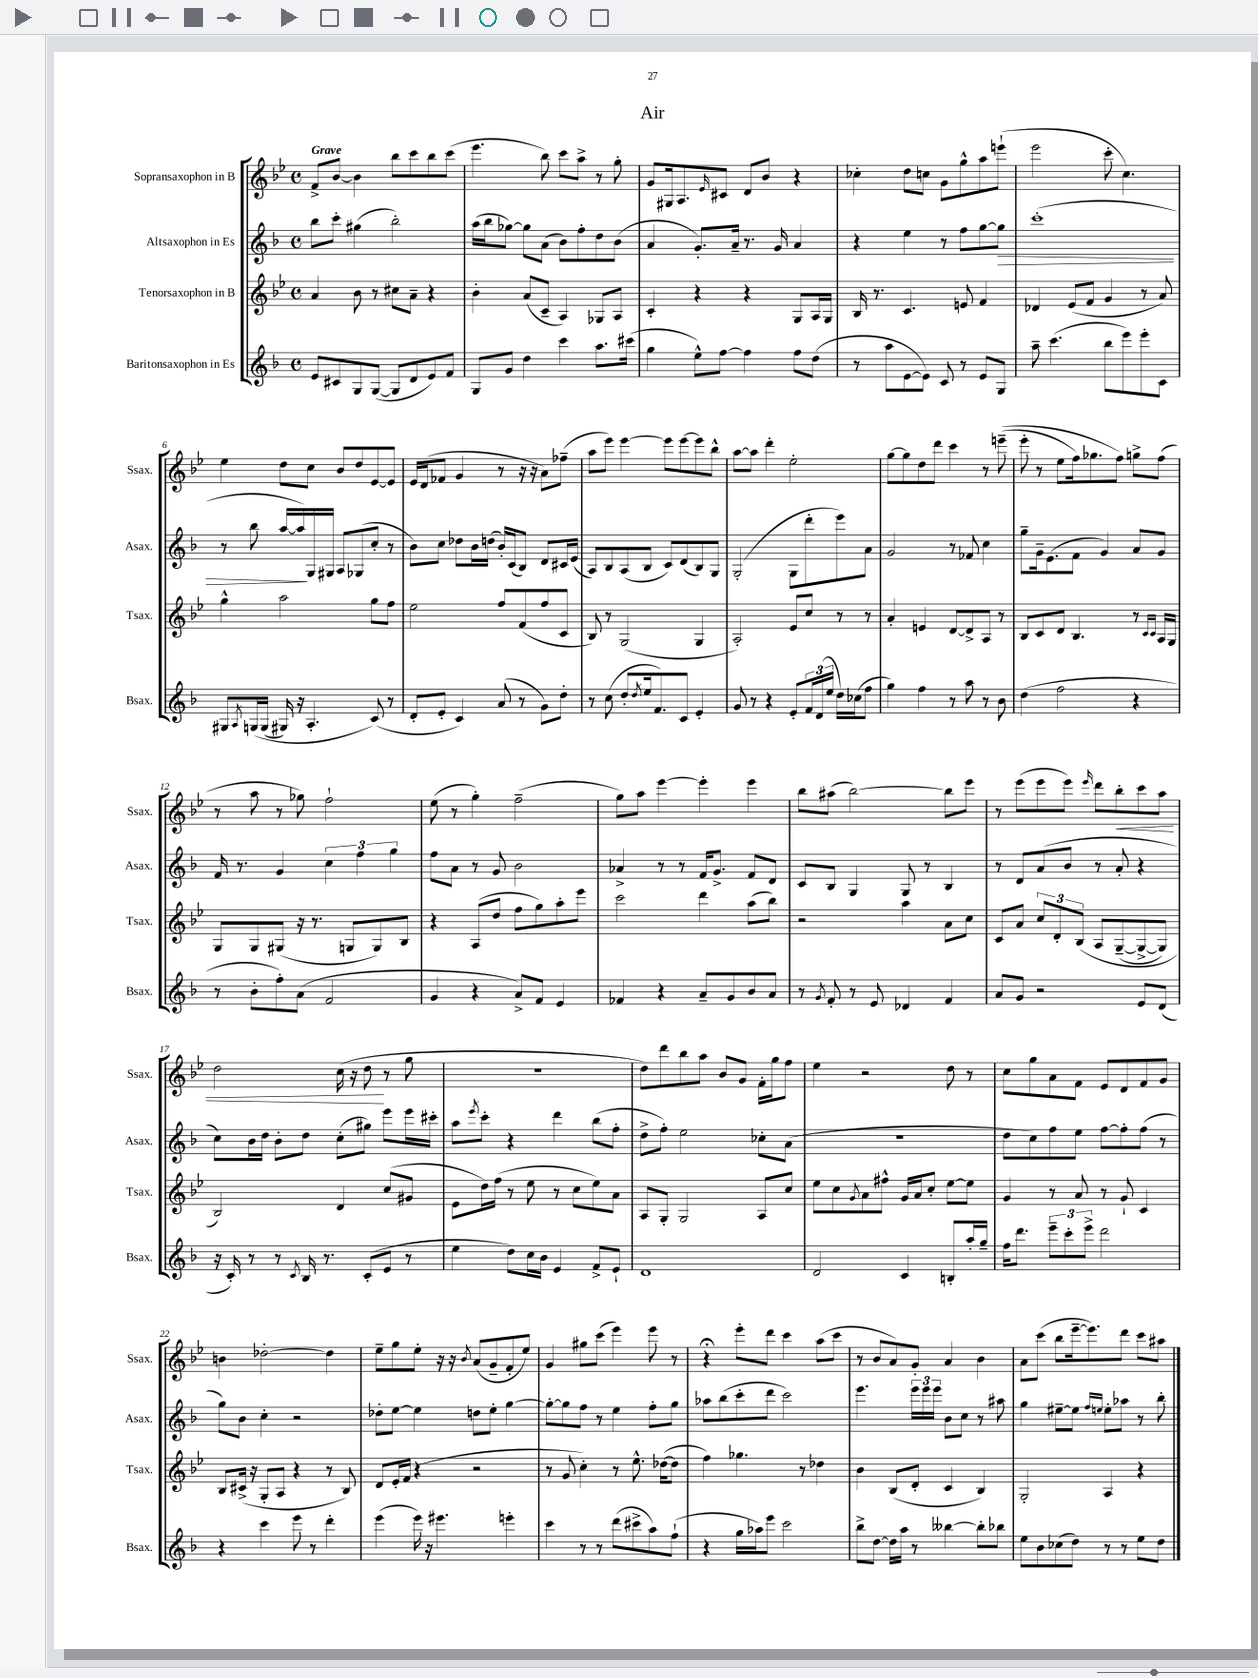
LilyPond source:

\header { title = "Air" }
<<
\new StaffGroup <<
\new Staff = "s0" \with { instrumentName = "Sopransaxophon in B" shortInstrumentName = "Ssax." } {
    \clef treble \key bes \major \defaultTimeSignature \time 4/4 \tempo "Grave"
    f'8-> bes'8~ bes'4 bes''8 c'''8 bes''8 c'''8( |
    ees'''4. bes''8) c'''8 a''8-> r8 g''8-. |
    g'8 gis16 a8. \grace { ees'16 } cis'8 d'8 bes'8 r4 |
    ces''4-. d''8 c''8 g'8 g''8-^ a''8 e'''8-!( |
    ees'''2 c'''8-. c''4.) |
    ees''4 d''8 c''8 bes'8 d''8 ees'8~ ees'8 |
    ees'16 d'16( fes'8 g'4 r8 r16 r16 a'8) fes''8--( |
    a''8 ees'''8) ees'''4~ ees'''8 ees'''8~ ees'''8 bes''8-^ |
    a''8~ a''8 d'''4-. ees''2-. |
    g''8~ g''8 d''8 d'''8 c'''4 r8 e'''8--(\( |
    ees'''8-. r8 ees''8 f''16) ges''8. f''8\) g''8-> f''8( |
    r8 a''8 r8 ges''8) f''2-! |
    ees''8( r8 g''4-.) f''2--( |
    g''8) a''8 ees'''4~ ees'''4-. ees'''4 |
    bes''8 ais''8( bes''2~) bes''8 ees'''8 |
    r8 ees'''8( ees'''8 ees'''8) \grace { ees'''16 } d'''8 bes''8-.\< c'''8 a''8 |
    d''2 c''16( r16 d''8\! r8 g''8 |
    R1 |
    d''8) d'''8 bes''8 a''8 bes'8 g'8 f'16-. g''16 f''8 |
    ees''4 r2 d''8 r8 |
    c''8 g''8 a'8 f'8 ees'8 d'8 f'8 g'8 |
    b'4 des''2~-. des''4 |
    ees''8-- g''8 ees''8-. r16 r16 \acciaccatura { bes'8 } a'8( g'8-- f'8-. ees''8) |
    g'4 gis''8 c'''8( ees'''4) ees'''8 r8 |
    r4\fermata ees'''8-. d'''8 c'''4 a''8( c'''8 |
    r8 bes'8 a'8) g'8-. a'4 bes'4 |
    a'8 c'''8( bes''8 ees'''16~-- ees'''8.) d'''8 c'''8 ais''8 \bar "|." |
}
\new Staff = "s1" \with { instrumentName = "Altsaxophon in Es" shortInstrumentName = "Asax." } {
    \clef treble \key f \major \defaultTimeSignature \time 4/4
    bes''8 c'''8-. gis''4( bes''2-.) |
    a''16( bes''16 ges''8~) ges''8 a'8( bes'8) f''8-. d''8 bes'8( |
    a'4 g'8.-.) a'16-- r8. g'16 a'4 |
    r4 e''4 r8 f''8 g''8~ g''8\> |
    c'''1-.( |
    r8 bes''8 a''16~ a''16\!) g16 gis16 a8 ges8( c''8-. r8 |
    bes'8) c''8 des''8 bes'16 d''16( bes'16-.) c'16( bes8) d'8 cis'16 e'16( |
    a8) bes8 a8( bes8 c'8) d'8( bes8) g8 |
    g2-.( g8 d'''8-. e'''8) a'8 |
    g'2 r8 fes'8 c''4 |
    g''8-- g'16-- e'8.( f'8 g'4) a'8 g'8 |
    f'16 r8. g'4 \tuplet 3/2 { c''4 f''4 g''4 } |
    f''8 a'8 r8 g'8 bes'2 |
    aes'4-> r8 r8 f'16 g'8.-> f'8 d'8 |
    c'8 bes8 g4 g8 r8 bes4 |
    r8 d'8 a'8( bes'8 r8 a'8-. r4 |
    c''8) bes'16 d''16 bes'8-. d''8 c''8-.( gis''8) e'''8 e'''16 cis'''16-. |
    a''8 \acciaccatura { e'''8 } c'''8-. r4 d'''4 bes''8( f''8-. |
    d''8-> f''8-.) e''2 ces''8-. a'8( |
    r1 |
    d''8 c''8) f''8 e''8 f''8~ f''8-. f''8( r8 |
    g''8) bes'8 c''4-. r2 |
    des''8-. e''8~ e''4 d''8 e''8-. g''4~ |
    g''8~-. g''8 f''8 r8 e''4 f''8-. g''8 |
    aes''8 bes''8( c'''8-. d'''8 c'''2) |
    e'''4. \tuplet 3/2 { e'''16 e'''16 e'''16 } bes'8 c''8 r8 ais''8 |
    g''4 eis''8~-- eis''8 \grace { f''16 e''16 } e''8-. aes''8 r8 bes''8-. \bar "|." |
}
\new Staff = "s2" \with { instrumentName = "Tenorsaxophon in B" shortInstrumentName = "Tsax." } {
    \clef treble \key bes \major \defaultTimeSignature \time 4/4
    a'4 bes'8 r8 cis''8 a'8-- r4 |
    bes'4-. a'8( c'8-- a4) ges8 a8 |
    c'4-. r4 r4 g8 a16 g16 |
    bes16 r8. c'4. e'8 f'4 |
    des'4 ees'8( f'8 g'4 r8 a'8) |
    g''4-^ a''2 g''8 f''8 |
    ees''2 f''8 f'8( f''8 c'8 |
    bes8) r8 g2( g4 |
    a2-.) ees'8 c''8 r8 r8 |
    a'4-. e'4 d'8~ d'8-> a8 r8 |
    bes8 c'8 d'8 bes4. r8 \grace { c'16 c'16 } a16 g16 |
    g8 g8 gis8( r16 r8. g8 g8) bes8 |
    r4 a8( d''8 f''8 g''8) a''8-. ees'''8 |
    c'''2 d'''4 a''8( bes''8) |
    r2 a''4 a'8 c''8 |
    c'8 a'8 \tuplet 3/2 { c''8 d'8-. bes8\( } a8 g8~--( g8~-> g8) |
    bes2\) d'4 c''8( gis'8 |
    ees'8 d''16) f''16( r8 ees''8 r8 c''8 ees''8) a'8 |
    a8 g8-. g2 a8 c''8 |
    ees''8 c''8 \acciaccatura { g'8 } a'8 fis''8-^ g'16 a'16 c''8-. ees''8~ ees''8 |
    g'4 r8 a'8 r8 g'8-! c'4 |
    bes8 cis'16->( r16 g8-. a8 r4 r8 bes8) |
    d'8 ees'16-. f'16( r4 r2 |
    r8 g'8 c''4-.) r8 ees''8.-^ des''16~( des''8 |
    f''4) ges''4. r8 des''4 |
    bes'4 bes8( d'8-. c'4 bes4) |
    g2-. a4 r4 \bar "|." |
}
\new Staff = "s3" \with { instrumentName = "Baritonsaxophon in Es" shortInstrumentName = "Bsax." } {
    \clef treble \key f \major \defaultTimeSignature \time 4/4
    e'8 cis'8 g8 g8~( g8 d'8 e'8) f'8 |
    g8 g'8 d''4 c'''4 a''8. cis'''16( |
    g''4 e''8-^) f''8~ f''4 f''8 d''8( |
    r8 a''8 e'8~ e'8) c'8 r8 e'8 g8 |
    a''8-- c'''4.( bes''8 e'''8) e'''8-. c'8 |
    gis8 \acciaccatura { a8 } g16\( g16( gis16) r16 a4.-. c'8(\) r8 |
    d'8-. e'8-. c'4) a'8( r8 g'8) d''8-. |
    r8 c''8( d''8-. \acciaccatura { d''8 } e''16 f'8.) c'8 e'4-. |
    g'8 r8 r4 e'8-. \tuplet 3/2 { f'16 d'16( e''16 } d''16) ces''16( f''8 |
    g''4) f''4 r8 a''8 r8 bes'8 |
    d''4( f''2 r4 |
    r8 bes'8-. f''8-.) a'8( f'2 |
    g'4 r4 a'8->) f'8 e'4 |
    fes'4 r4 a'8-- g'8 bes'8 a'8 |
    r8 \acciaccatura { g'8 } f'8-. r8 e'8 des'4 f'4 |
    a'8 g'8 r2 e'8 d'8( |
    r16 c'16-.) r8 r8 \acciaccatura { c'8 } bes16 r8. c'8-.( e'8 r8 |
    e''4 d''8) c''16 bes'16 e'4 f'8-> e'8-! |
    d'1 |
    d'2 c'4 b8-. a''16-. g''16-- |
    f''16 d'''8. \tuplet 3/2 { e'''8-- c'''8-. e'''8-> } d'''2 |
    r4 c'''4 e'''8 r8 d'''4-. |
    e'''4( e'''16) r16 eis'''4. e'''4-. |
    c'''4 r8 r8 d'''8( cis'''8-> a''8) f''8-!( |
    r4 g''16 aes''16) e'''8 c'''2 |
    bes''8-> d''8~ d''16 a''16 r8 beses''4~ beses''8-. bes''8 |
    e''8 bes'8 ces''8( d''8) r8 r8 e''8 d''8 \bar "|." |
}
>>
>>
